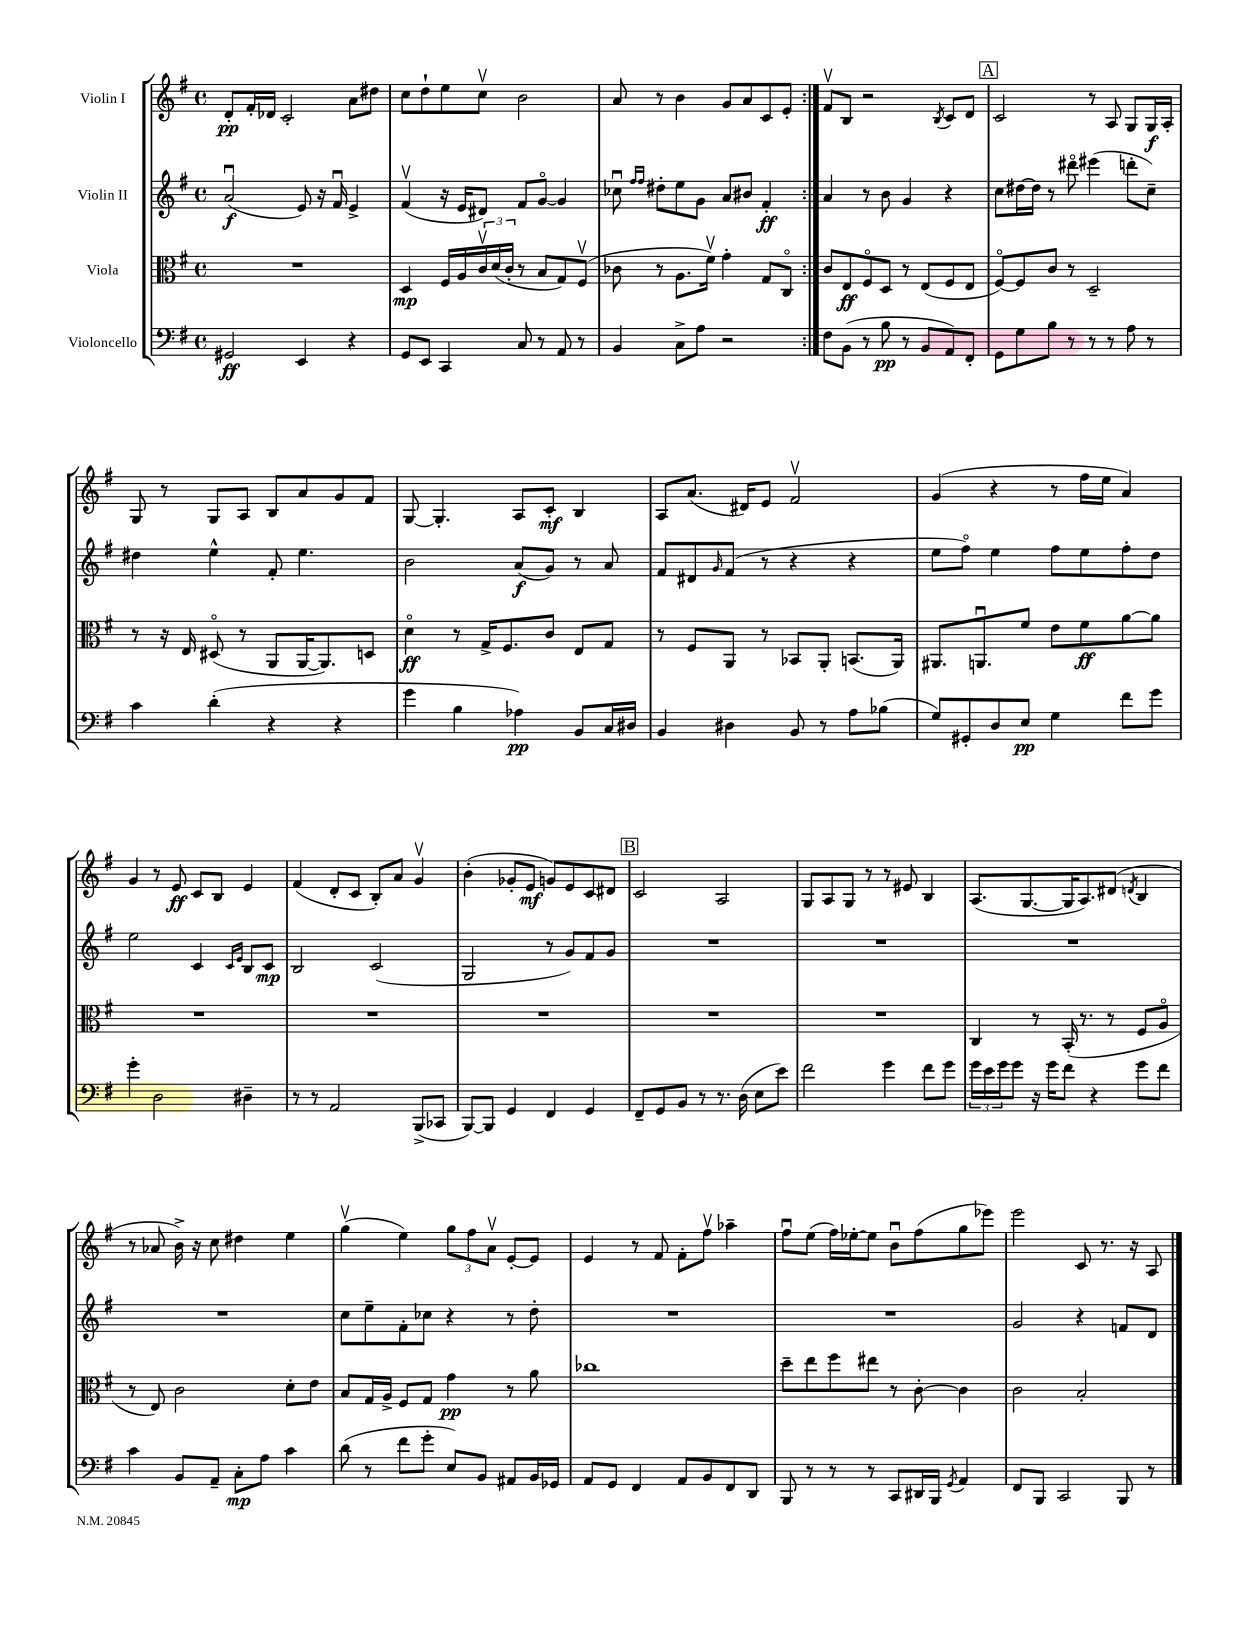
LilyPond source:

<<
\new StaffGroup <<
\new Staff = "s0" \with { instrumentName = "Violin I" } {
    \clef treble \key g \major \defaultTimeSignature \time 4/4
    \repeat volta 2 { d'8-.\pp fis'16-. des'16 c'2-. a'8 dis''8 |
    c''8 d''8-! e''8 c''8\upbow b'2 |
    a'8 r8 b'4 g'8 a'8 c'8 e'8-. | }
    fis'8\upbow b8 r2 \acciaccatura { b8 } c'8 d'8 |
    \mark \markup { \box "A" } c'2 r8 a8 g8 g16\f a16-. |
    g8 r8 g8 a8 b8 a'8 g'8 fis'8 |
    g8~ g4.-. a8 c'8-.\mf b4 |
    a8 a'8.( dis'16) e'8 fis'2\upbow |
    g'4( r4 r8 fis''16 e''16 a'4) |
    g'4 r8 e'8\ff c'8 b8 e'4 |
    fis'4( d'8-. c'8 b8-.) a'8 g'4\upbow |
    b'4-.( ges'8-. e'8\mf g'8) e'8 c'8 dis'8 |
    \mark \markup { \box "B" } c'2 a2 |
    g8 a8 g8 r8 r8 eis'8 b4 |
    a8.( g8.~ g16 a8.) dis'8( \acciaccatura { d'8 } b4 |
    r8 aes'8 b'16->) r16 c''8 dis''4 e''4 |
    g''4\upbow( e''4) \tuplet 3/2 { g''8 fis''8 a'8\upbow } e'8~-. e'8 |
    e'4 r8 fis'8 fis'8-. fis''8\upbow aes''4-- |
    fis''8\downbow e''8( fis''16) ees''16~-. ees''8 b'8\downbow fis''8( g''8 ees'''8) |
    e'''2 c'8 r8. r16 a8 \bar "|." |
}
\new Staff = "s1" \with { instrumentName = "Violin II" } {
    \clef treble \key g \major \defaultTimeSignature \time 4/4
    \repeat volta 2 { a'2\downbow\f( e'8) r16 fis'16\downbow e'4-> |
    fis'4\upbow( r16 e'16 dis'8) fis'8 g'8~\flageolet g'4 |
    ces''8\downbow \grace { fis''16 fis''16 } dis''8-. e''8 g'8 a'8 bis'8 fis'4-.\ff | }
    a'4 r8 b'8 g'4 r4 |
    \mark \markup { \box "A" } c''8 dis''16~ dis''16 r8 dis'''8\flageolet eis'''4( d'''8-. c''8--) |
    dis''4 e''4-^ fis'8-. e''4. |
    b'2 a'8\f( g'8) r8 a'8 |
    fis'8 dis'8 \grace { g'16 } fis'8( r8 r4 r4 |
    e''8 fis''8\flageolet) e''4 fis''8 e''8 fis''8-. d''8 |
    e''2 c'4 \grace { c'16 e'16 } b8 c'8\mp |
    b2 c'2( |
    g2 r8 g'8) fis'8 g'8 |
    \mark \markup { \box "B" } R1 |
    R1 |
    R1 |
    R1 |
    c''8 e''8-- fis'8-. ces''8 r4 r8 d''8-. |
    R1 |
    R1 |
    g'2 r4 f'8 d'8 \bar "|." |
}
\new Staff = "s2" \with { instrumentName = "Viola" } {
    \clef alto \key g \major \defaultTimeSignature \time 4/4
    \repeat volta 2 { R1 |
    d4\mp fis16 a16 \tuplet 3/2 { c'16\upbow d'16( c'16-. } r8 b8 g8) fis8\upbow( |
    ces'8 r8 a8. fis'16\upbow) g'4-. g8 c8\flageolet | }
    c'8 e8\ff fis8\flageolet d8 r8 e8( fis8 e8 |
    \mark \markup { \box "A" } fis8~\flageolet) fis8 c'8 r8 d2-- |
    r8 r16 e16 dis8\flageolet( r8 a,8 a,16~ a,8.) d8 |
    d'4\flageolet\ff r8 g16-> fis8. c'8 e8 g8 |
    r8 fis8 a,8 r8 bes,8 a,8-. b,8.( a,16) |
    ais,8. a,8.\downbow fis'8 e'8 fis'8\ff a'8~ a'8 |
    R1 |
    R1 |
    R1 |
    \mark \markup { \box "B" } R1 |
    R1 |
    c4 r8 b,16-.( r8. r8 fis8 a8\flageolet |
    r8 e8) c'2 d'8-. e'8 |
    b8 g16 a16-> fis8 g8 g'4\pp r8 a'8 |
    ces''1 |
    d''8-- e''8 fis''8 eis''8 r8 c'8~-. c'4 |
    c'2 b2-. \bar "|." |
}
\new Staff = "s3" \with { instrumentName = "Violoncello" } {
    \clef bass \key g \major \defaultTimeSignature \time 4/4
    \repeat volta 2 { gis,2\ff e,4 r4 |
    g,8 e,8 c,4 c8 r8 a,8 r8 |
    b,4 c8-> a8 r2 | }
    fis8 b,8( r8 b8\pp r8 b,8 a,8) fis,8-. |
    \mark \markup { \box "A" } g,8 g8 b8 r8 r8 r8 a8 r8 |
    c'4 d'4-.( r4 r4 |
    g'4 b4 aes4\pp) b,8 c16 dis16 |
    b,4 dis4 b,8 r8 a8 bes8( |
    g8) gis,8-. d8 e8\pp g4 fis'8 g'8 |
    g'4-. d2 dis4-- |
    r8 r8 a,2 b,,8->( ces,8 |
    b,,8~) b,,8 g,4 fis,4 g,4 |
    \mark \markup { \box "B" } fis,8-- g,8 b,8 r8 r8. d16( e8 e'8) |
    fis'2 g'4 fis'8 g'8 |
    \tuplet 3/2 { g'16 e'16 g'16 } g'8 r16 g'16 fis'8 r4 g'8 fis'8 |
    c'4 b,8 a,8-- c8-.\mp a8 c'4 |
    d'8( r8 fis'8 g'8-. e8) b,8 ais,8 b,16 ges,16 |
    a,8 g,8 fis,4 a,8 b,8 fis,8 d,8 |
    b,,8 r8 r8 r8 c,8 dis,16 b,,16 \acciaccatura { g,8 } a,4 |
    fis,8 b,,8 c,2 b,,8 r8 \bar "|." |
}
>>
>>
\layout { \context { \Score \remove "Bar_number_engraver" } }
